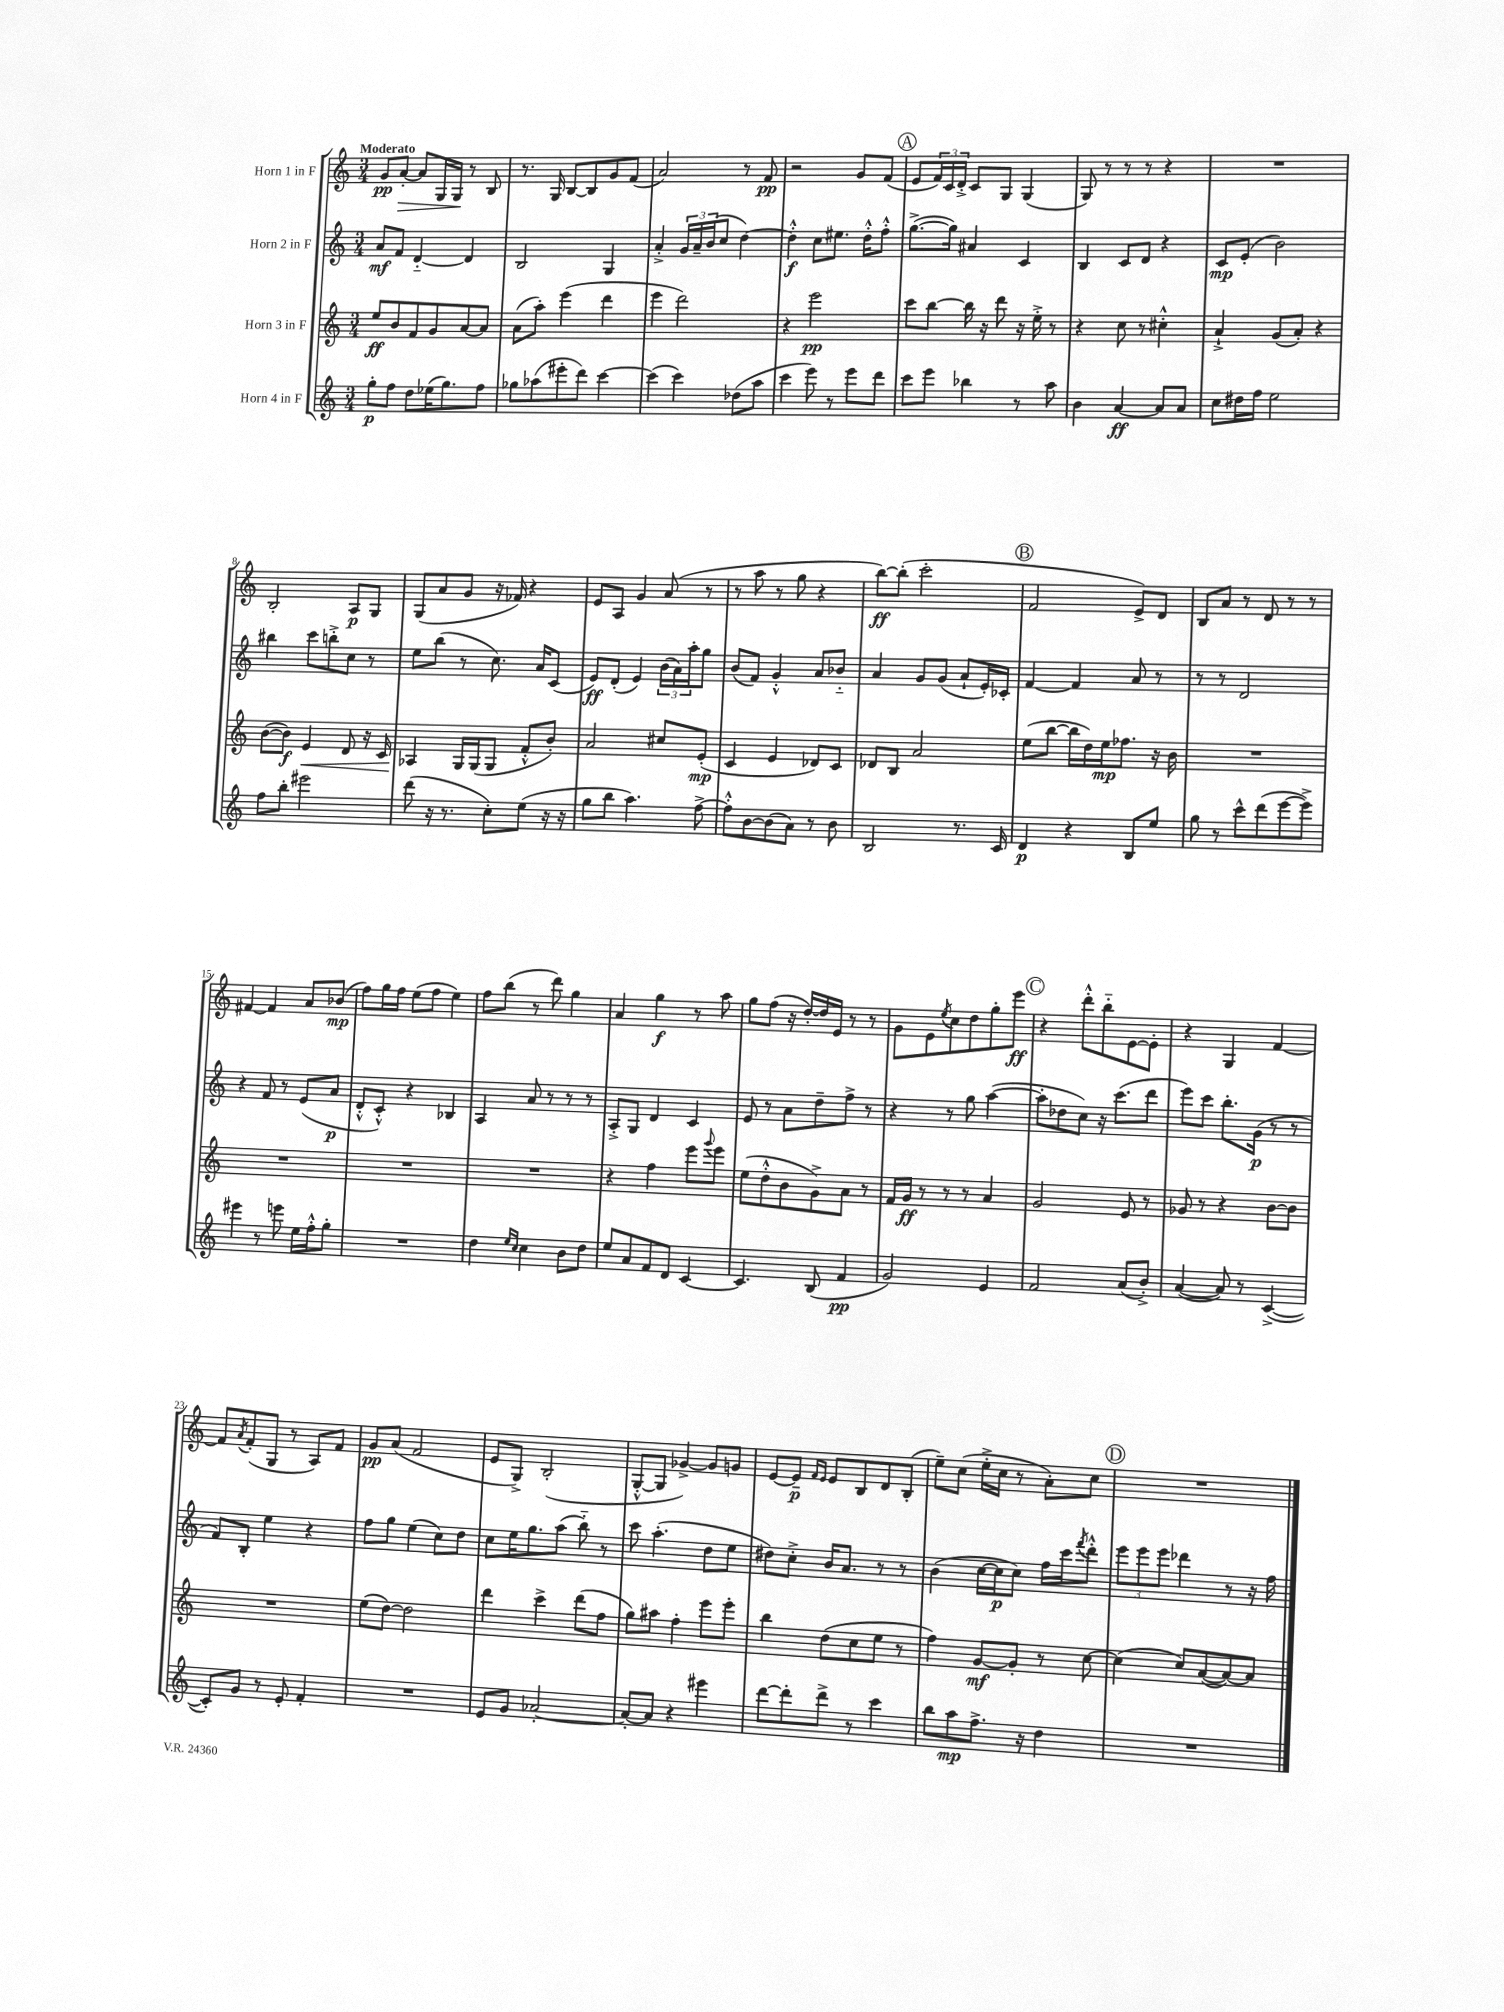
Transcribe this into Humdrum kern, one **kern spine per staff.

**kern	**dynam	**kern	**dynam	**kern	**dynam	**kern	**dynam
*part4	*part4	*part3	*part3	*part2	*part2	*part1	*part1
*staff4	*staff4	*staff3	*staff3	*staff2	*staff2	*staff1	*staff1
*I"Horn 4 in F	*	*I"Horn 3 in F	*	*I"Horn 2 in F	*	*I"Horn 1 in F	*
*clefG2	*	*clefG2	*	*clefG2	*	*clefG2	*
*k[]	*	*k[]	*	*k[]	*	*k[]	*
*M3/4	*	*M3/4	*	*M3/4	*	*M3/4	*
=1	=1	=1	=1	=1	=1	=1	=1
!	!	!	!	!	!	!LO:TX:a:B:t=Moderato	!
8gg'\L	p	8ee/L	ff	8a/L	mf	8g/L	pp
!	!	!	!	!	!	!	!LO:HP:b
8ff\J	.	8b/	.	8f/J	.	[8a'/J	>
8dd\L	.	8f/	.	[4d/	.	8a/L]	.
(16ee-X\K	.	8g/	.	.	.	16G/L	.
8.gg\)	.	.	.	.	.	16G/JJ	.
.	.	[8a/	.	4d/]	.	8r	]
8ff\J	.	8a/J]	.	.	.	8B/	.
=2	=2	=2	=2	=2	=2	=2	=2
8gg-X\L	.	(8a\L	.	2B/	.	8.r	.
(8aa-X\	.	8aa'\J)	.	.	.	.	.
.	.	.	.	.	.	16G/	.
8eee#X'\	.	(4eee\	.	.	.	[8B/L	.
8ddd\J)	.	.	.	.	.	8B/]	.
[4ccc\	.	4ddd\	.	4G/	.	8g/	.
.	.	.	.	.	.	(8f/J	.
=3	=3	=3	=3	=3	=3	=3	=3
(4ccc\]	.	4eee\	.	4a'^/	.	2a/)	.
4ccc\)	.	2ddd\)	.	24g/LL	.	.	.
.	.	.	.	24a~/	.	.	.
.	.	.	.	(24b/J	.	.	.
.	.	.	.	8cc/J	.	.	.
(8dd-X\L	.	.	.	[4dd\)	.	8r	.
8aa\J	.	.	.	.	.	8f/	pp
=4	=4	=4	=4	=4	=4	=4	=4
4ccc\	.	4r	.	4dd'^^\]	f	2r	.
8eee\)	.	2eee\	pp	8cc\L	.	.	.
8r	.	.	.	8.ee#X\J	.	.	.
8eee\L	.	.	.	.	.	8g/L	.
.	.	.	.	16dd'^^\KL	.	.	.
8ddd\J	.	.	.	8ff'^^\J	.	(8f/J	.
!!LO:REH:place=s1:t=A
=5	=5	=5	=5	=5	=5	=5	=5
8ccc\L	.	8ccc\L	.	([8.gg^\L	.	8e/L	.
8eee\J	.	[8bb\J	.	.	.	24f/L)	.
.	.	.	.	.	.	24c/	.
.	.	.	.	16gg\Jk])	.	.	.
.	.	.	.	.	.	24d'^/JJ	.
4bb-X\	.	16bb\]	.	4a#X/	.	8c/L	.
.	.	16r	.	.	.	.	.
.	.	8ddd\	.	.	.	8G/J	.
8r	.	16r	.	4c/	.	(4G/	.
.	.	16ee'^\	.	.	.	.	.
8aa\	.	8r	.	.	.	.	.
=6	=6	=6	=6	=6	=6	=6	=6
4b\	.	4r	.	4B/	.	8G/)	.
.	.	.	.	.	.	8r	.
[4a/	ff	8cc\	.	8c/L	.	8r	.
.	.	8r	.	8d/J	.	8r	.
8a/L]	.	4cc#X'^^\	.	4r	.	4r	.
8a/J	.	.	.	.	.	.	.
=7	=7	=7	=7	=7	=7	=7	=7
8cc\L	.	4a`^/	.	8c/L	mp	2.r	.
16dd#X\L	.	.	.	(8e'/J	.	.	.
16ff\JJ	.	.	.	.	.	.	.
2ee\	.	(8g/L	.	2b\)	.	.	.
.	.	8a'/J)	.	.	.	.	.
.	.	4r	.	.	.	.	.
!!LO:LB:g=z
=8	=8	=8	=8	=8	=8	=8	=8
8ff\L	.	([8b\L	.	4bb#X\	.	2B'/	.
8bb'\J	.	8b\J])	f	.	.	.	.
!	!	!	!LO:HP:b	!	!	!	!
2eee#X\	.	4e/	<	8ccc\L	.	.	.
.	.	.	.	8bbn'^\	.	.	.
.	.	8d/	.	8cc\J	.	8A/L	p
.	.	16r	.	8r	.	8G/J	.
.	.	16c/	.	.	.	.	.
=9	=9	=9	=9	=9	=9	=9	=9
(8ddd\	.	4A-X/	.	8ee\L	.	(8G/L	.
16r	.	.	.	(8bb\J	.	8a/	.
8.r	.	.	.	.	.	.	.
.	.	16G/LL	[	8r	.	8g/J	.
.	.	(16G/J	.	.	.	.	.
8cc'\L)	.	8G/J	.	8.cc\)	.	16r	.
.	.	.	.	.	.	16f-X/)	.
(8ee\J	.	8f'^^/L	.	.	.	4r	.
.	.	.	.	16a/KL	.	.	.
16r	.	8b'/J)	.	(8c/J	.	.	.
16r	.	.	.	.	.	.	.
=10	=10	=10	=10	=10	=10	=10	=10
8gg\L	.	2a/	.	8e/L)	ff	8e/L	.
8bb\J	.	.	.	(8d'/J	.	8A/J	.
4.aa\)	.	.	.	4e/)	.	4g/	.
.	.	8cc#X/L	.	(24b\LL	.	(8a/	.
.	.	.	.	24a\)	.	.	.
.	.	.	.	24aa'\J	.	.	.
[8ff^\	.	(8e'/J	mp	8gg\J	.	8r	.
=11	=11	=11	=11	=11	=11	=11	=11
8ff'^^\L]	.	4c/	.	(8b/L	.	8r	.
[8b\	.	.	.	8f/J)	.	8aa\	.
(8b\]	.	4e/	.	4g'^^/	.	8r	.
8a\J)	.	.	.	.	.	8gg\	.
8r	.	8d-X/L)	.	8a/L	.	4r	.
8b\	.	8c/J	.	8b-X/J	.	.	.
=12	=12	=12	=12	=12	=12	=12	=12
2B/	.	8d-X/L	.	4a/	.	[8bb\L)	ff
.	.	8B/J	.	.	.	(8bb'\J]	.
.	.	2a/	.	8g/L	.	2ccc'\	.
.	.	.	.	(8g/J	.	.	.
8.r	.	.	.	8a`/L	.	.	.
.	.	.	.	16e'/L)	.	.	.
16c/	.	.	.	16c-X'/JJ	.	.	.
!!LO:REH:place=s1:t=B
=13	=13	=13	=13	=13	=13	=13	=13
4d/	p	(8ee\L	.	[4f/	.	2f/	.
.	.	[8bb\J	.	.	.	.	.
4r	.	16bb\LL]	.	4f/]	.	.	.
.	.	16dd\)	.	.	.	.	.
.	.	16ee\J	mp	.	.	.	.
.	.	8.ff-X\J	.	.	.	.	.
8B/L	.	.	.	8a/	.	8e^/L)	.
8ee/J	.	16r	.	8r	.	8d/J	.
.	.	16b\	.	.	.	.	.
=14	=14	=14	=14	=14	=14	=14	=14
8gg\	.	2.r	.	8r	.	8B/L	.
8r	.	.	.	8r	.	8a/J	.
8ccc^^\L	.	.	.	2d/	.	8r	.
(8ddd\	.	.	.	.	.	8d/	.
[8eee\	.	.	.	.	.	8r	.
8eee^\J])	.	.	.	.	.	8r	.
!!LO:LB:g=z
=15	=15	=15	=15	=15	=15	=15	=15
4eee#X\	.	2.r	.	4r	.	[4f#X/	.
8r	.	.	.	8f/	.	4f#/]	.
8eeen\	.	.	.	8r	.	.	.
16ee\LL	.	.	.	(8e/L	.	8a/L	.
16ff'^^\J	.	.	.	.	.	.	.
8gg'\J	.	.	.	8a/J	p	(8b-X/J	mp
=16	=16	=16	=16	=16	=16	=16	=16
2.r	.	2.r	.	8d'^^/L	.	8ff\L)	.
.	.	.	.	8c'^^/J)	.	16gg\L	.
.	.	.	.	.	.	16ff\JJ	.
.	.	.	.	4r	.	(8ee\L	.
.	.	.	.	.	.	8ff\J	.
.	.	.	.	4B-X/	.	4ee\)	.
=17	=17	=17	=17	=17	=17	=17	=17
4dd\	.	2.r	.	4A/	.	8ff\L	.
.	.	.	.	.	.	(8bb\J	.
16qqee/LL	.	.	.	.	.	.	.
16qqcc/JJ	.	.	.	.	.	.	.
4cc\	.	.	.	8a/	.	8r	.
.	.	.	.	8r	.	8ddd\)	.
8b\L	.	.	.	8r	.	4gg\	.
8dd\J	.	.	.	8r	.	.	.
=18	=18	=18	=18	=18	=18	=18	=18
8ee/L	.	4r	.	8A'^/L	.	4a/	.
8a/	.	.	.	8G/J	.	.	.
8f/	.	4ff\	.	4d/	.	4gg\	f
8d/J	.	.	.	.	.	.	.
[4c/	.	8eee\L	.	4c/	.	8r	.
.	.	8qqggg/	.	.	.	.	.
.	.	8eee\J	.	.	.	8aa\	.
=19	=19	=19	=19	=19	=19	=19	=19
4.c/]	.	(8ee\L	.	8e/	.	8gg\L	.
.	.	8dd'^^\	.	8r	.	(8ff\J	.
.	.	8b\	.	8a\L	.	16r	.
.	.	.	.	.	.	[16dd'/LL)	.
(8B/	.	8g^\)	.	8dd~\	.	16dd/]	.
.	.	.	.	.	.	16e/JJ	.
4f/	pp	8a\J	.	8ff^\J	.	8r	.
.	.	8r	.	8r	.	8r	.
=20	=20	=20	=20	=20	=20	=20	=20
2g/)	.	16f/LL	.	4r	.	8g\L	.
.	.	16g/JJ	ff	.	.	.	.
.	.	8r	.	.	.	8e\	.
.	.	.	.	.	.	8qee/	.
.	.	8r	.	8r	.	8cc\	.
.	.	8r	.	8gg\	.	8dd\	.
4e/	.	4a/	.	([4aa\	.	8gg'\	.
.	.	.	.	.	.	8eee\J	ff
!!LO:REH:place=s1:t=C
=21	=21	=21	=21	=21	=21	=21	=21
2f/	.	2g/	.	8aa'\L]	.	4r	.
.	.	.	.	8dd-X\	.	.	.
.	.	.	.	8cc\J)	.	8ddd'^^\L	.
.	.	.	.	16r	.	8bb\	.
.	.	.	.	(8.ccc\L	.	.	.
(8a/L	.	8e/	.	.	.	[8e\	.
8b'^/J)	.	8r	.	8ddd\J	.	8e'\J]	.
=22	=22	=22	=22	=22	=22	=22	=22
([4a/	.	8g-X/	.	8eee\L)	.	4r	.
.	.	8r	.	8ccc\J	.	.	.
8a/])	.	4r	.	8.bb'\L	.	4G/	.
8r	.	.	.	.	.	.	.
.	.	.	.	(16g\Jk	p	.	.
([4c^/	.	[8b\L	.	8r	.	[4f/	.
.	.	8b\J]	.	8r	.	.	.
!!LO:LB:g=z
=23	=23	=23	=23	=23	=23	=23	=23
8c'/L])	.	2.r	.	8f/L)	.	8f/L]	.
.	.	.	.	.	.	8qa/	.
8g/J	.	.	.	8B'/J	.	(8f'/	.
8r	.	.	.	4ee\	.	8G/J	.
8e'/	.	.	.	.	.	8r	.
4f'/	.	.	.	4r	.	8A/L)	.
.	.	.	.	.	.	8f/J	.
=24	=24	=24	=24	=24	=24	=24	=24
2.r	.	(8ee\L	.	8ff\L	.	8g/L	pp
.	.	[8dd\J)	.	8gg\J	.	(8a/J	.
.	.	2dd\]	.	(4ee\	.	2f/	.
.	.	.	.	8cc\L)	.	.	.
.	.	.	.	8dd\J	.	.	.
=25	=25	=25	=25	=25	=25	=25	=25
8e/L	.	4ddd\	.	8cc\L	.	8e/L	.
8g/J	.	.	.	16ee\K	.	8G^/J)	.
.	.	.	.	8.gg\	.	.	.
[2a-X'/	.	4ccc^\	.	.	.	(2B'/	.
.	.	.	.	(8aa\J	.	.	.
.	.	(8ddd\L	.	8bb\)	.	.	.
.	.	8ff\J	.	8r	.	.	.
=26	=26	=26	=26	=26	=26	=26	=26
8a-'/L_	.	8gg\L)	.	8ccc\	.	[8G'^^/L	.
8a-/J]	.	8aa#X\J	.	(4.aa'\	.	8G/J]	.
4r	.	4ff'\	.	.	.	[4g-X^/)	.
4eee#X\	.	8eee\L	.	8dd\L	.	8g-/L]	.
.	.	8eee'\J	.	8ee\J	.	8gn/J	.
=27	=27	=27	=27	=27	=27	=27	=27
[8ddd\L	.	4bb\	.	8dd#X\L)	.	[8e/L	.
8ddd'\]	.	.	.	8cc'^\J	.	8e~/J]	p
.	.	.	.	.	.	16qqf/LL	.
.	.	.	.	.	.	16qqe/JJ	.
8ddd^\J	.	(8dd\L	.	16b/KL	.	8e/L	.
.	.	.	.	8.a/J	.	.	.
8r	.	8cc\	.	.	.	8B/	.
4ccc\	.	8ee\J	.	8r	.	8d/	.
.	.	8r	.	8r	.	(8B'/J	.
=28	=28	=28	=28	=28	=28	=28	=28
8bb\L	.	4ff\)	.	(4b\	.	8ee~\L)	.
8aa\	mp	.	.	.	.	(8cc\J	.
8.ff^\J	.	[8g/L	mf	[16cc\LL	.	16ee'^\LL	.
.	.	.	.	16cc\J]	p	16cc\JJ	.
.	.	8g'/J]	.	8cc\J)	.	8r	.
16r	.	.	.	.	.	.	.
4dd\	.	8r	.	16ff\LL	.	8a'\L)	.
.	.	.	.	16ccc\J	.	.	.
.	.	.	.	8qfff/	.	.	.
.	.	[8cc\	.	8ddd'^^\J	.	8cc\J	.
!!LO:REH:place=s1:t=D
=29	=29	=29	=29	=29	=29	=29	=29
2.r	.	(4cc\]	.	12eee\L	.	2.r	.
.	.	.	.	12eee\	.	.	.
.	.	.	.	12eee\J	.	.	.
.	.	8cc/L)	.	4ddd-X\	.	.	.
.	.	([8a/	.	.	.	.	.
.	.	8a/_)	.	8r	.	.	.
.	.	8a/J]	.	16r	.	.	.
.	.	.	.	16ff\	.	.	.
==	==	==	==	==	==	==	==
*-	*-	*-	*-	*-	*-	*-	*-
